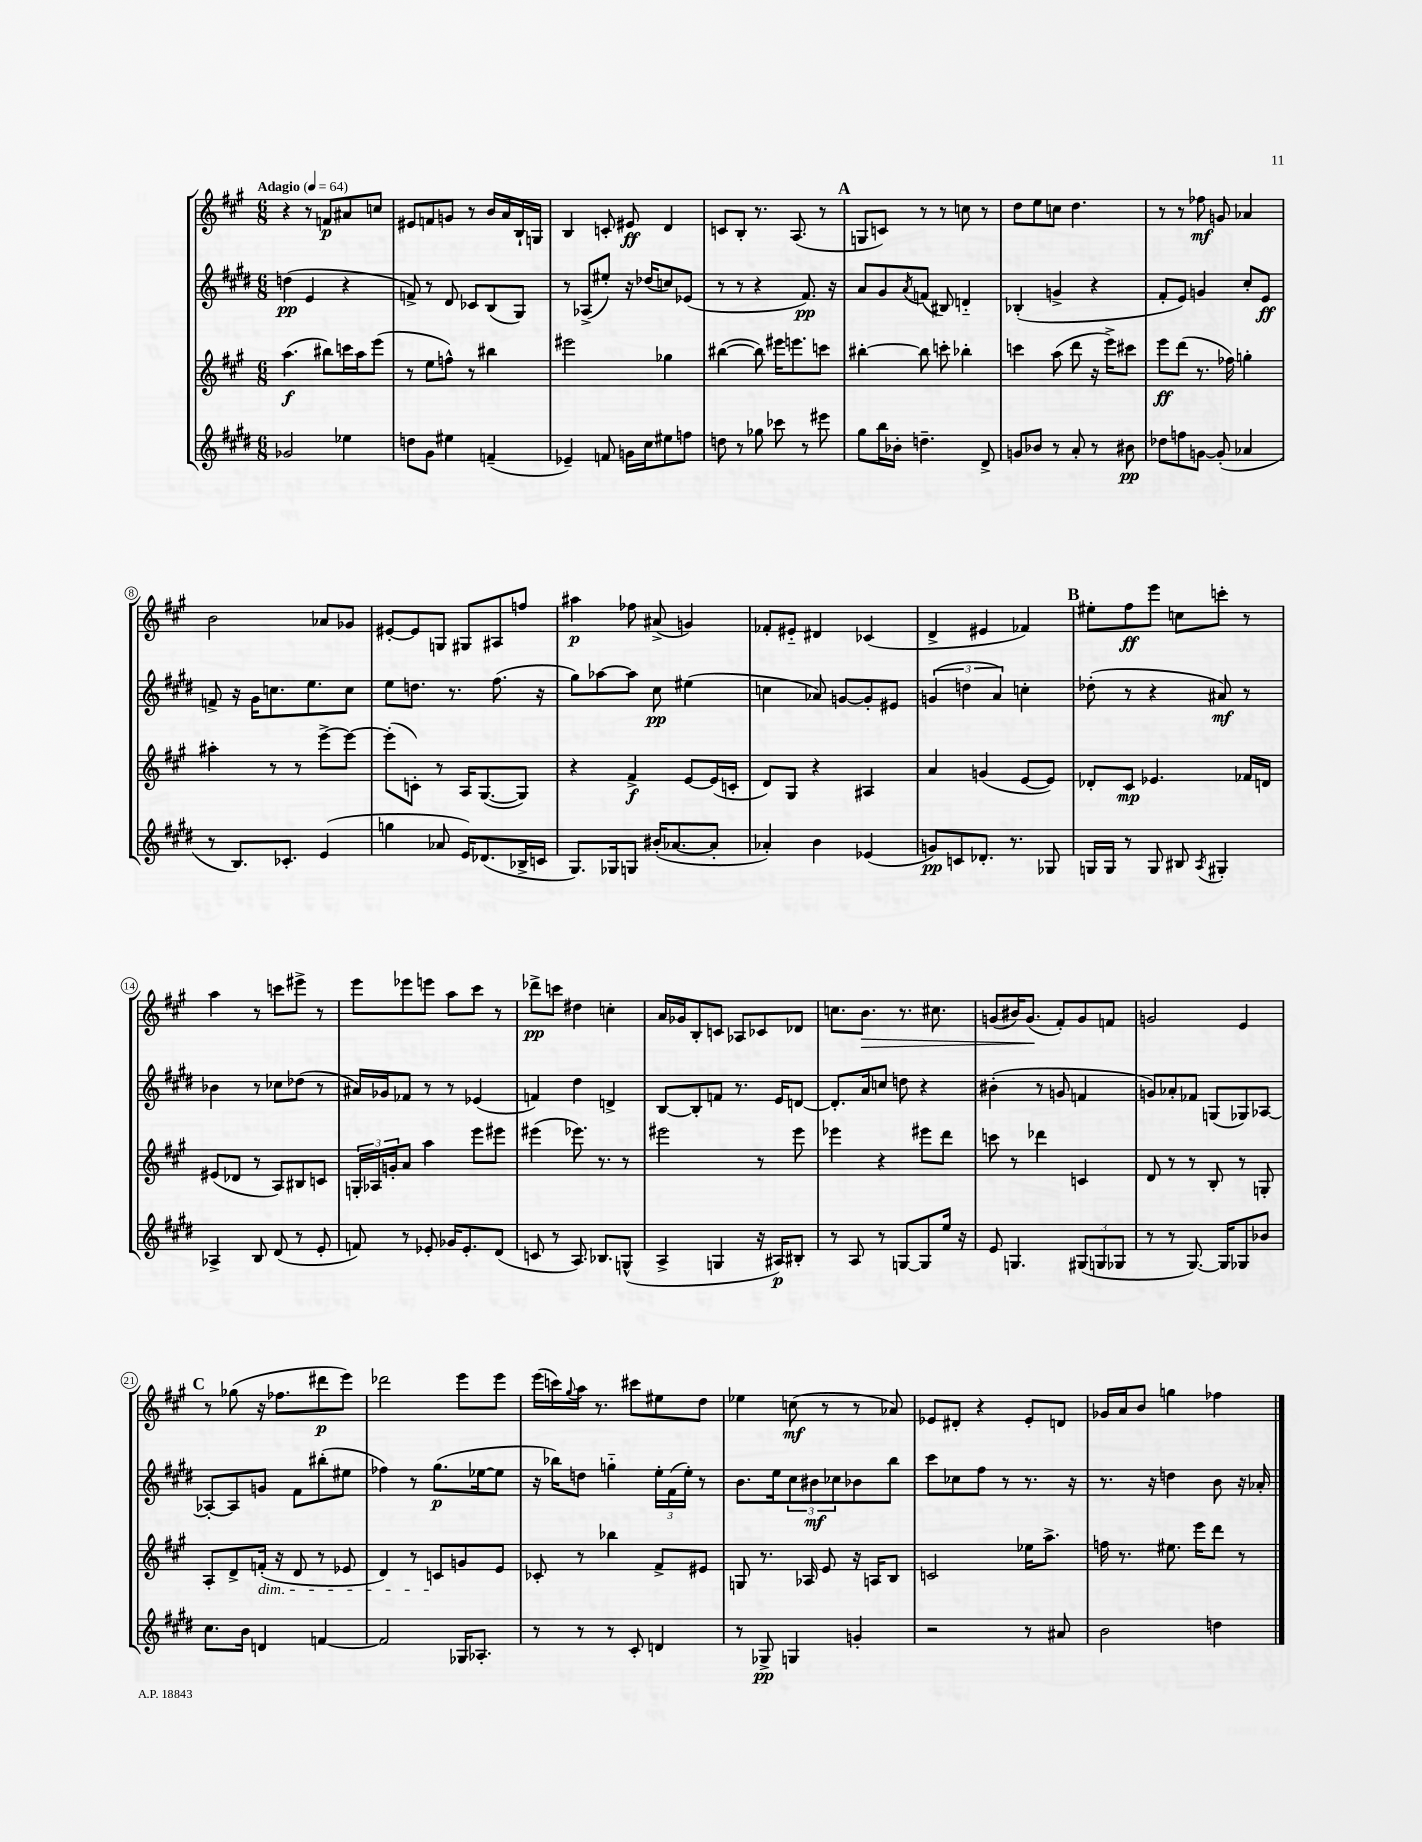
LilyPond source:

<<
\new StaffGroup <<
\new Staff = "s0" {
    \clef treble \key a \major \numericTimeSignature \time 6/8 \tempo "Adagio" 4 = 64
    r4 r8 f'8\p ais'8 c''8 |
    eis'8 f'8 g'8 r8 b'16 a'16 b16-! g16 |
    b4 c'8-. eis'8\ff d'4 |
    c'8 b8-. r8. a8.( r8 |
    \mark \markup { \bold "A" } g8 c'8) r8 r8 c''8 r8 |
    d''8 e''8 c''8 d''4. |
    r8 r8 fes''8\mf g'8 aes'4 |
    b'2 aes'8 ges'8 |
    eis'8~-. eis'8 g8 gis8 ais8 f''8 |
    ais''4\p fes''8 ais'8->( g'4) |
    fes'8-. eis'8-_ dis'4 ces'4( |
    d'4-> eis'4 fes'4) |
    \mark \markup { \bold "B" } eis''8-. fis''8\ff e'''8 c''8 c'''8-. r8 |
    a''4 r8 c'''8 eis'''8-> r8 |
    e'''8 ees'''8 e'''8 a''8 cis'''8 r8 |
    des'''8->\pp c'''8 dis''4 c''4-. |
    a'16 ges'16 b8-. c'8 aes8 ces'8 des'8 |
    c''8. b'8.\> r8. cis''8. |
    g'8( bis'16) g'8.\!( fis'8-.) g'8 f'8 |
    g'2 e'4 |
    \mark \markup { \bold "C" } r8 ges''8( r16 fes''8. dis'''8\p e'''8) |
    des'''2 e'''8 e'''8 |
    e'''16( c'''16) \appoggiatura { gis''8 } a''16 r8. cis'''8 eis''8 d''8 |
    ees''4 c''8\mf( r8 r8 aes'8) |
    ees'8 dis'8-. r4 ees'8-. d'8 |
    ges'16 a'16 b'8 g''4 fes''4 \bar "|." |
}
\new Staff = "s1" {
    \clef treble \key e \major \numericTimeSignature \time 6/8
    d''4\pp( e'4 r4 |
    f'8->) r8 dis'8 ces'8 b8( gis8) |
    r8 aes8->( eis''8-.) r16 des''16( c''8) ees'8( |
    r8 r8 r4 fis'8.\pp) r16 |
    \mark \markup { \bold "A" } a'8 gis'8 \acciaccatura { a'8 } f'8( bis8) d'4-_ |
    bes4-.( g'4-> r4 |
    fis'8-. e'8) g'4 cis''8-. e'8\ff |
    f'8-> r16 gis'16 c''8. e''8. c''8 |
    e''8 d''8. r8. fis''8.( r16 |
    gis''8) aes''8~ aes''8 cis''8\pp eis''4( |
    c''4 aes'8) g'8~ g'8-. eis'8 |
    \tuplet 3/2 { g'4( d''4 a'4) } c''4-. |
    \mark \markup { \bold "B" } des''8-.( r8 r4 ais'8\mf) r8 |
    bes'4 r8 ces''8 des''8( r8 |
    ais'16) ges'16 fes'8 r8 r8 ees'4( |
    f'4) dis''4 d'4-> |
    b8~ b8-. f'8 r8. e'16 d'8~ |
    d'8.-. a'16 c''8 d''8 r4 |
    bis'4-.( r8 g'8 f'4 |
    g'8) aes'8-. fes'8 g8( ges8) aes8~ |
    \mark \markup { \bold "C" } aes8~-. aes8 g'8 fis'8 bis''8-.( eis''8 |
    fes''4) r8 gis''8.\p( ees''16~ ees''8 |
    r16 bes''16) d''8 g''4-_ \tuplet 3/2 { e''16-. fis'16( e''16-.) } r8 |
    b'8. e''16 \tuplet 3/2 { cis''8 bis'8\mf ces''8 } bes'8 b''8 |
    cis'''8 ces''8 fis''8 r8 r8. r16 |
    r8. r16 d''4 b'8 r16 aes'16-. \bar "|." |
}
\new Staff = "s2" {
    \clef treble \key a \major \numericTimeSignature \time 6/8
    a''4.\f( bis''8) c'''16 a''16 e'''8( |
    r8 e''8 f''8-^) r8 bis''4 |
    eis'''2 ges''4 |
    bis''4~( bis''8) eis'''16 e'''8. c'''8 |
    \mark \markup { \bold "A" } bis''4~-. bis''8 c'''8-. bes''4-. |
    c'''4 a''8( d'''8 r16 e'''16->) cis'''8 |
    e'''8\ff d'''8( r8. fes''16) g''4-. |
    ais''4-. r8 r8 e'''8~-> e'''8~ |
    e'''8-.( c'8-.) r8 a16 gis8.~( gis8) |
    r4 fis'4->\f e'8~ e'16( c'16-. |
    d'8) gis8 r4 ais4 |
    a'4 g'4( e'8~ e'8) |
    \mark \markup { \bold "B" } des'8-. cis'8\mp ees'4. fes'16 d'16 |
    eis'8( des'8 r8 a8) bis8 c'8 |
    \tuplet 3/2 { g16-. aes16 g'16-. } a'8 a''4 e'''8 eis'''8 |
    eis'''4( ees'''8.) r8. r8 |
    eis'''2 r8 eis'''8 |
    ees'''4 r4 eis'''8 d'''8 |
    c'''8 r8 des'''4 c'4 |
    d'8 r8 r8 b8-. r8 g8-. |
    \mark \markup { \bold "C" } a8-. d'8-> f'16-.\dim( r16 d'8 r8 ees'8 |
    d'4) r8 c'8\! g'8 e'8 |
    ces'8-. r8 bes''4 fis'8-> eis'8 |
    g8 r8. aes16 e'8 r16 a16 b8 |
    c'2 ees''16 a''8.-> |
    f''16 r8. eis''8. e'''16 d'''8 r8 \bar "|." |
}
\new Staff = "s3" {
    \clef treble \key e \major \numericTimeSignature \time 6/8
    ges'2 ees''4 |
    d''8 gis'8 eis''4 f'4--( |
    ees'4--) f'8 g'16 cis''16 eis''8 f''8 |
    d''8 r8 ges''8 ces'''8 r8 eis'''8 |
    \mark \markup { \bold "A" } gis''8 b''16 bes'16-. d''4.-- dis'8-> |
    g'8 bes'8 r8 a'8-. r8 bis'8\pp |
    des''8 f''8 g'8~ g'8-.( aes'4 |
    r8 b8.) ces'8.-. e'4( |
    g''4 aes'8 e'16) des'8.( bes16-> c'16 |
    gis8.) ges16 g8 bis'16-.( aes'8.~ aes'8-. |
    aes'4-.) b'4 ees'4( |
    g'8\pp) c'8 des'8.-. r8. ges8 |
    \mark \markup { \bold "B" } g16 g16 r8 g8 bis8 \acciaccatura { a8 } gis4-. |
    aes4-> b8 dis'8( r8 e'8-. |
    f'8) r8 ees'8-. ges'16 ees'8.-. dis'8( |
    c'8 r8 a8.) bes8. g8-^( |
    a4-> g4 r16 ais16\p) bis8-. |
    r8 a8 r8 g8~ g8 e''16 r16 |
    e'8 g4. \tuplet 3/2 { gis8( g8 ges8 } |
    r8 r8 gis8.~) gis16 ges8 bes'8 |
    \mark \markup { \bold "C" } cis''8. b'16 d'4 f'4~ |
    f'2 ges16 aes8.-. |
    r8 r8 r8 cis'8-. d'4 |
    r8 ges8->\pp g4 g'4-. |
    r2 r8 ais'8 |
    b'2 d''4 \bar "|." |
}
>>
>>
\layout { \context { \Score \override BarNumber.stencil = #(make-stencil-circler 0.1 0.3 ly:text-interface::print) } }
